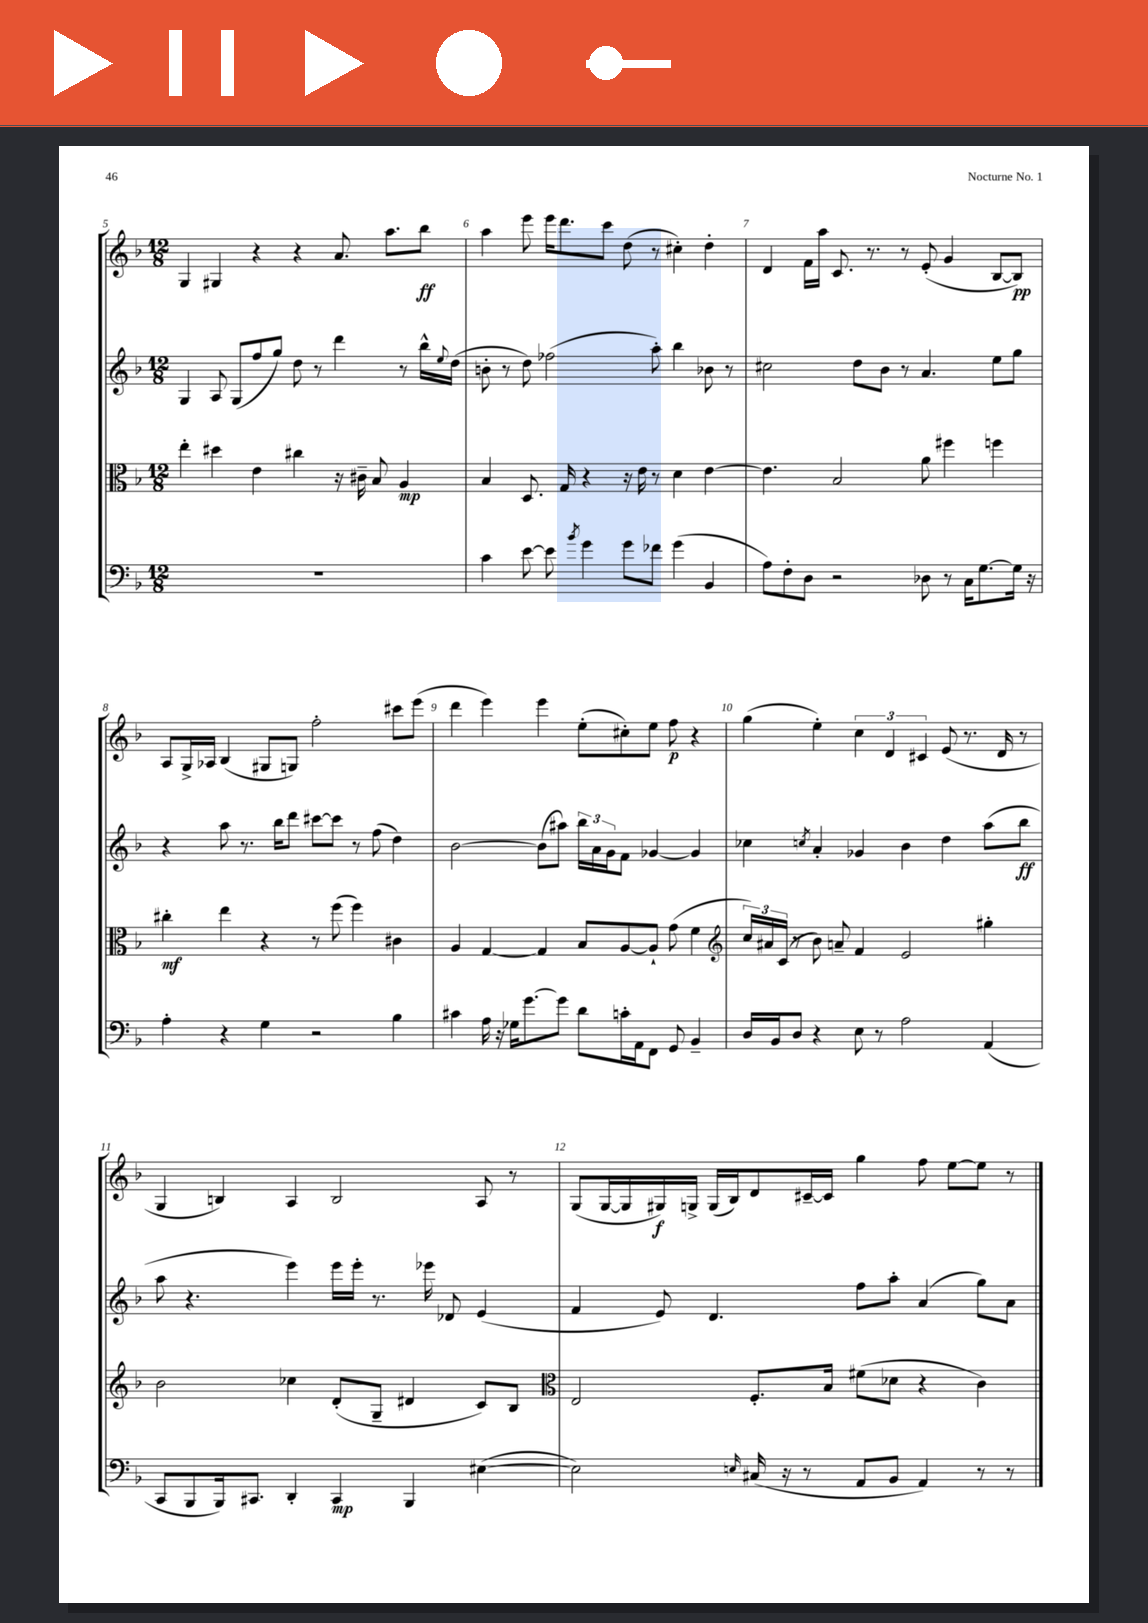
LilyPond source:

<<
\new StaffGroup <<
\new Staff = "s0" {
    \clef treble \key f \major \numericTimeSignature \time 12/8
    g4 gis4 r4 r4 a'8. a''8. bes''8\ff |
    a''4 e'''8 e'''16 d'''8. c'''8 d''8( r8 cis''4-.) d''4-. |
    d'4 f'16 a''16 c'8. r8. r8 e'8-.( g'4 bes8~ bes8\pp) |
    a8 g16-> aes16 bes4( gis8 g8) f''2-. cis'''8 e'''8( |
    d'''4 e'''4) e'''4 e''8-.( cis''8-.) e''8 f''8\p r4 |
    g''4( e''4-.) \tuplet 3/2 { c''4 d'4 cis'4 } e'8( r8. d'16 r8 |
    g4 b4) a4 b2 a8 r8 |
    g8( g16~ g16 gis16\f) g16-> g16( bes16) d'8 cis'16~-- cis'16 g''4 f''8 e''8~ e''8 r8 \bar "|." |
}
\new Staff = "s1" {
    \clef treble \key f \major \numericTimeSignature \time 12/8
    g4 a8 g8( f''8 g''8) d''8 r8 d'''4 r8 bes''16-^ \appoggiatura { e''8 } d''16( |
    b'8-. r8 d''8) fes''2( a''8-.) bes''4 bes'8 r8 |
    cis''2 d''8 bes'8 r8 a'4. e''8 g''8 |
    r4 a''8 r8. bes''16 d'''8 cis'''8~ cis'''8 r8 f''8( d''4) |
    bes'2~ bes'8( ais''8) \tuplet 3/2 { bes''16 a'16 g'16 } f'8 ges'4~ ges'4 |
    ces''4 \acciaccatura { c''8 } a'4-. ges'4 bes'4 d''4 a''8( bes''8\ff |
    a''8 r4. e'''4) e'''16 e'''16-. r8. ees'''16 des'8 e'4( |
    f'4 e'8) d'4. f''8 a''8-. a'4( g''8) a'8 \bar "|." |
}
\new Staff = "s2" {
    \clef alto \key f \major \numericTimeSignature \time 12/8
    e''4-. dis''4 e'4 cis''4 r16 cis'16-- bes8 a4\mp |
    bes4 d8. g16 r4 r16 e'16 r8 d'4 e'4~ |
    e'4. bes2 a'8 fis''4 f''4 |
    cis''4-.\mf e''4 r4 r8 f''8( f''4) cis'4 |
    a4 g4~ g4 bes8 a8~ a8-! g'8( f'4 |
    \clef treble \tuplet 3/2 { c''16) ais'16 c'16( } r8 bes'8) a'8-- f'4 e'2 gis''4-. |
    bes'2 ces''4 d'8-.( g8-- dis'4 c'8) bes8 |
    \clef alto e2 f8.-. bes16 fis'8( des'8 r4 c'4) \bar "|." |
}
\new Staff = "s3" {
    \clef bass \key f \major \numericTimeSignature \time 12/8
    R1. |
    c'4 e'8~ e'8 \acciaccatura { bes'8 } g'4 g'8 fes'8 g'4( bes,4 |
    a8) f8-. d8 r2 des8 r8 c16 g8.~ g16 r16 |
    a4-. r4 g4 r2 bes4 |
    cis'4 a16 r16 ges16 g'8.~ g'8 d'8 c'16-. a,16 f,8 g,8 bes,4-- |
    d16 bes,16 d8 r4 e8 r8 a2 a,4( |
    c,8 bes,,8 bes,,16) cis,8. d,4-. cis,4\mp bes,,4 eis4~( |
    eis2) \grace { e16 } cis16( r16 r8 a,8 bes,8 a,4) r8 r8 \bar "|." |
}
>>
>>
\layout { \context { \Score currentBarNumber = #5 \override BarNumber.break-visibility = ##(#f #t #t) barNumberVisibility = #all-bar-numbers-visible } }
